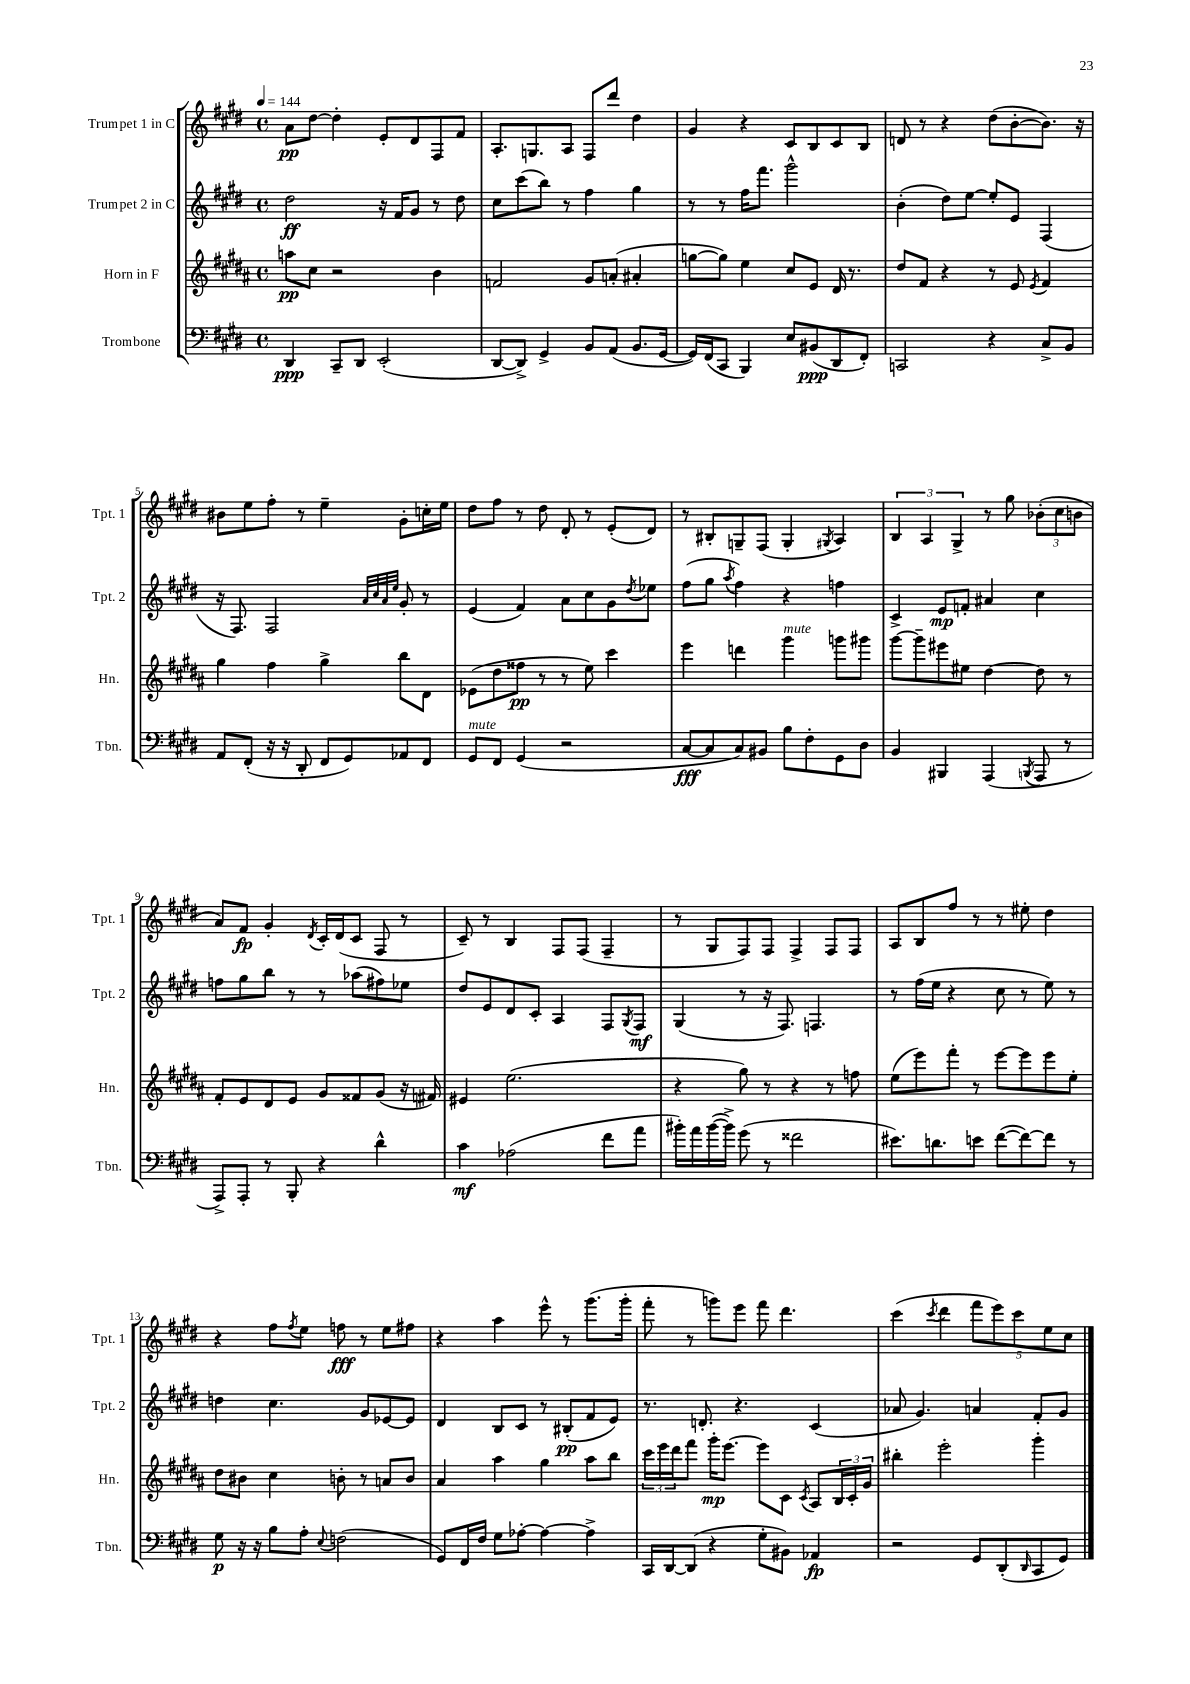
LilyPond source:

<<
\new StaffGroup <<
\new Staff = "s0" \with { instrumentName = "Trumpet 1 in C" shortInstrumentName = "Tpt. 1" } {
    \clef treble \key e \major \defaultTimeSignature \time 4/4 \tempo 4 = 144
    a'8\pp dis''8~ dis''4-. e'8-. dis'8 fis8 fis'8 |
    a8.-. g8. a8 fis8 dis'''8 dis''4 |
    gis'4 r4 cis'8 b8 cis'8 b8 |
    d'8 r8 r4 dis''8( b'8~-. b'8.) r16 |
    bis'8 e''8 fis''8-. r8 e''4-- gis'8-. c''16-. e''16 |
    dis''8 fis''8 r8 dis''8 dis'8-. r8 e'8-.( dis'8) |
    r8 bis8-. g8-- fis8( g4-. \acciaccatura { gis8 } a4) |
    \tuplet 3/2 { b4 a4 gis4-> } r8 gis''8 \tuplet 3/2 { bes'8-.( cis''8 b'8 } |
    a'8) fis'8\fp gis'4-. \acciaccatura { dis'8 } cis'16-. dis'16( cis'8 fis8 r8 |
    cis'8--) r8 b4 fis8 fis8( fis4-- |
    r8 gis8 fis8) fis8 fis4-> fis8 fis8 |
    a8 b8 fis''8 r8 r8 eis''8-. dis''4 |
    r4 fis''8 \acciaccatura { fis''8 } e''8 f''8\fff r8 e''8 fis''8 |
    r4 a''4 e'''8-^ r8 gis'''8.( gis'''16-. |
    fis'''8-. r8 g'''8) e'''8 fis'''8 dis'''4. |
    cis'''4( \acciaccatura { cis'''8 } dis'''4 \tuplet 5/4 { fis'''8 e'''8) cis'''8 e''8 cis''8 } \bar "|." |
}
\new Staff = "s1" \with { instrumentName = "Trumpet 2 in C" shortInstrumentName = "Tpt. 2" } {
    \clef treble \key e \major \defaultTimeSignature \time 4/4
    dis''2\ff r16 fis'16 gis'8 r8 dis''8 |
    cis''8 cis'''8( b''8) r8 fis''4 gis''4 |
    r8 r8 fis''16 fis'''8. gis'''2-^ |
    b'4-.( dis''8) e''8~ e''8-. e'8 fis4( |
    r16 fis8.) fis2 \grace { a'32 cis''32 a'32 e''32 } gis'8-. r8 |
    e'4( fis'4) a'8 cis''8 gis'8 \acciaccatura { dis''8 } ees''8 |
    fis''8( gis''8 \acciaccatura { a''8 } fis''4) r4 f''4 |
    cis'4-> e'8\mp f'8-. ais'4 cis''4 |
    f''8 gis''8 b''8 r8 r8 aes''8( fis''8) ees''8 |
    dis''8 e'8 dis'8 cis'8-. a4 fis8 \acciaccatura { gis8 } fis8\mf |
    gis4( r8 r16 fis8.) f4. |
    r8 fis''16( e''16 r4 cis''8 r8 e''8) r8 |
    d''4 cis''4. gis'8 ees'8~ ees'8 |
    dis'4 b8 cis'8 r8 bis8-.\pp( fis'8 e'8) |
    r8. d'8.-. r4. cis'4( |
    aes'8 gis'4.) a'4 fis'8-. gis'8 \bar "|." |
}
\new Staff = "s2" \with { instrumentName = "Horn in F" shortInstrumentName = "Hn." } {
    \clef treble \key b \major \defaultTimeSignature \time 4/4
    a''8\pp cis''8 r2 b'4 |
    f'2 gis'8 a'8-.( ais'4-. |
    g''8~ g''8) e''4 cis''8 e'8 dis'16 r8. |
    dis''8 fis'8 r4 r8 e'8 \acciaccatura { e'8 } fis'4 |
    gis''4 fis''4 gis''4-> b''8 dis'8 |
    ees'8( dis''8 fisis''8\pp r8 r8 e''8) cis'''4 |
    e'''4 d'''4 gis'''4^\markup { \italic "mute" } g'''8 gis'''8 |
    gis'''8~ gis'''8-- eis'''8 eis''8 dis''4~ dis''8 r8 |
    fis'8-. e'8 dis'8 e'8 gis'8 fisis'8 gis'8( r16 fis'16) |
    eis'4 e''2.( |
    r4 gis''8) r8 r4 r8 f''8 |
    e''8( e'''8) fis'''8-. r8 e'''8~ e'''8 e'''8 e''8-. |
    dis''8 bis'8 cis''4 b'8-. r8 a'8 b'8 |
    ais'4 ais''4 gis''4 ais''8 b''8 |
    \tuplet 3/2 { cis'''16 e'''16 dis'''16 } fis'''8 gis'''16-.\mp e'''8.~ e'''8 cis'8 \acciaccatura { cis'8 } ais8 \tuplet 3/2 { b16 cis'16-. gis'16 } |
    bis''4-. e'''2-. gis'''4-. \bar "|." |
}
\new Staff = "s3" \with { instrumentName = "Trombone" shortInstrumentName = "Tbn." } {
    \clef bass \key e \major \defaultTimeSignature \time 4/4
    dis,4\ppp cis,8-- dis,8 e,2-.( |
    dis,8~ dis,8->) gis,4-> b,8 a,8( b,8. gis,16~ |
    gis,16) fis,16( cis,8 b,,4) e8 bis,8\ppp( dis,8 fis,8-.) |
    c,2 r4 cis8-> b,8 |
    a,8 fis,8-.( r16 r16 dis,8-. fis,8 gis,8) aes,8 fis,8 |
    gis,8^\markup { \italic "mute" } fis,8 gis,4( r2 |
    cis8~\fff cis8 cis8) bis,8 b8 fis8-. gis,8 dis8 |
    b,4 bis,,4 a,,4( \acciaccatura { b,,8 } a,,8 r8 |
    a,,8->) a,,8-. r8 b,,8-. r4 dis'4-^ |
    cis'4\mf aes2( fis'8 a'8 |
    bis'16-.) a'16 bis'16~( bis'16->) gis'8( r8 fisis'2 |
    eis'8.) d'8. e'8 fis'8~( fis'8~) fis'8 r8 |
    gis8\p r16 r16 b8 a8-. \appoggiatura { e8 } f2( |
    gis,8) fis,16 fis16 gis8 aes8~-. aes4~ aes4-> |
    cis,16 dis,16~ dis,8( r4 gis8-. bis,8) aes,4\fp |
    r2 gis,8 dis,8-.( \grace { dis,16 } cis,8 gis,8) \bar "|." |
}
>>
>>
